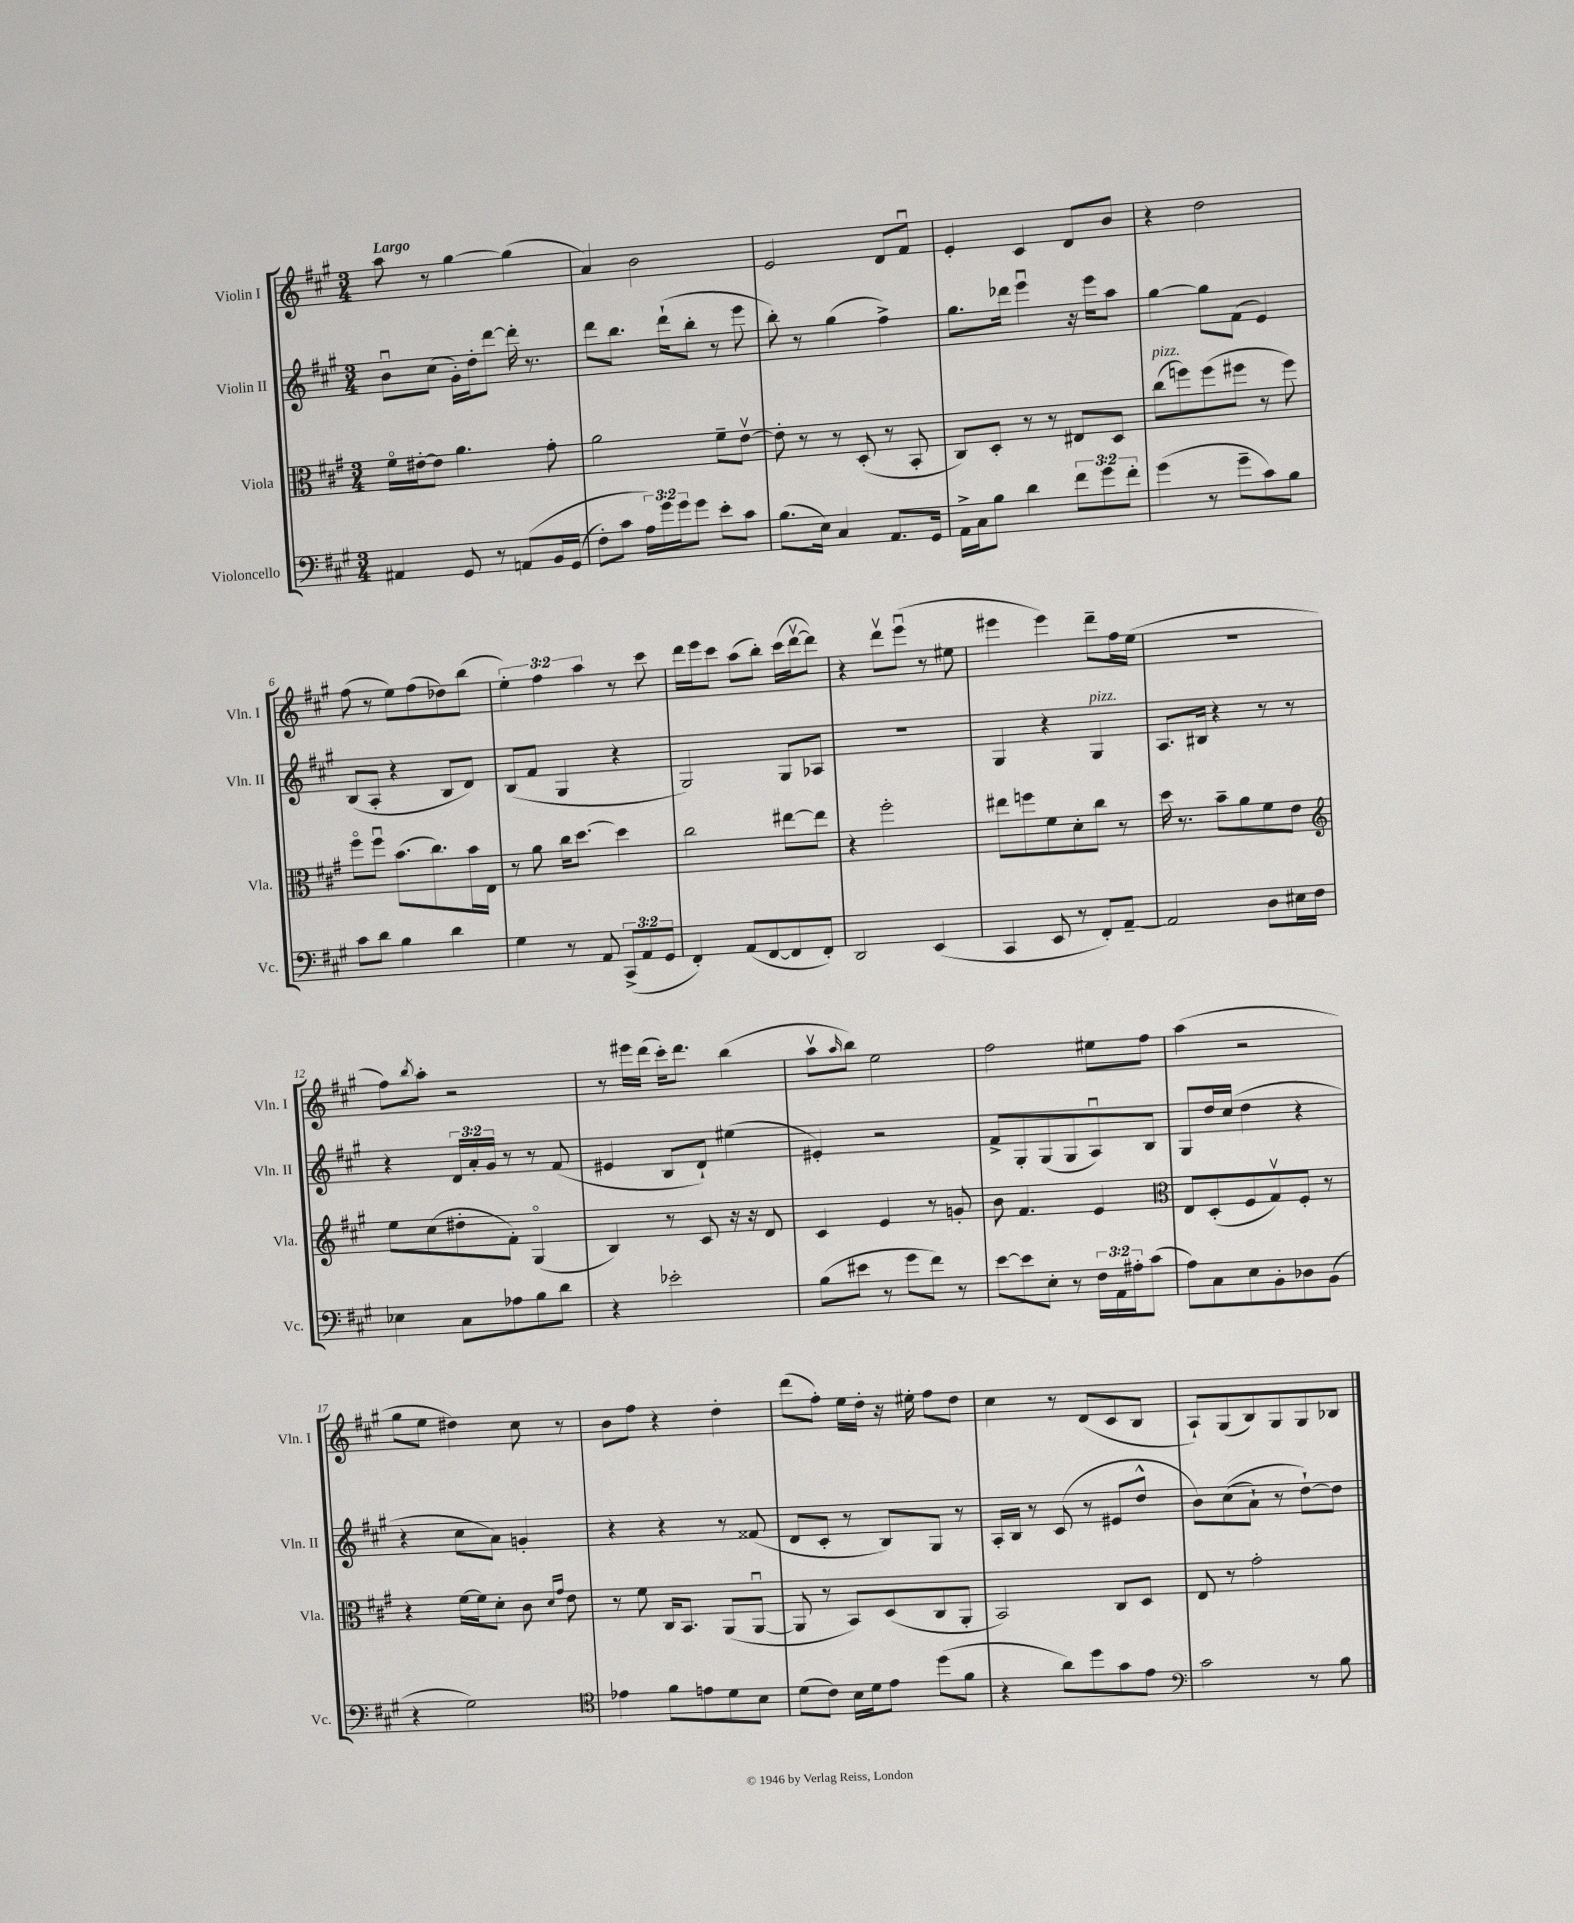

**kern	**kern	**kern	**kern
*staff4	*staff3	*staff2	*staff1
*clefF4	*clefC3	*clefG2	*clefG2
*k[f#c#g#]	*k[f#c#g#]	*k[f#c#g#]	*k[f#c#g#]
*M3/4	*M3/4	*M3/4	*M3/4
4AA#	16f#o	8bu	8aa
.	[16e#'	.	.
.	8e#]	(8cc#	8r
8GG#	4.a	16g#')	[4gg#
.	.	16dd'	.
8r	.	[8ddd	.
&(8AA	.	16ddd']	(4gg#]
.	.	8.r	.
16BB	8g#'	.	.
(16GG#	.	.	.
=	=	=	=
8F#')	2a	8ddd	4a)
8c#	.	8.bb	.
24A&)	.	.	2b
24g#	.	.	.
.	.	(16ddd`	.
24g#	.	.	.
8g#	.	8bb'	.
8e'	8f#~	8r	.
8c#	[8ev	8eee	.
=	=	=	=
(8.B	8e']	8bb')	2e
.	8r	8r	.
16E)	.	.	.
4C#	8r	(4gg#	.
.	(8D'	.	.
8.AA	8r	4ff#^)	8d
.	8BB'	.	8f#u
16GG#	.	.	.
=	=	=	=
16AA^	8C#)	8.gg#	4e'
16C#	.	.	.
8B	8D'	.	.
.	.	16ddd-	.
4d	8r	4eeeu	4c#
.	8r	.	.
12f#	8E#	16r	8d
.	.	16eee	.
12g#	.	.	.
.	8D	8aa	8b
12f#'	.	.	.
=	=	=	=
(4g#	(8cc#	[4gg#	4r
.	8ff)	.	.
8r	(8ff	8gg#]	2dd
8g#~	8ff#	(8f#	.
8c#)	8r	4e)	.
8B	8ff#)	.	.
=	=	=	=
8c#	8ff#o	(8B	(8ff#
8d	8ff#u	8A'	8r
4B	(8.b	4r	8ee)
.	.	.	(8ff#
.	8.cc#)	.	.
4d	.	8B	8dd-)
.	16b	8d)	(8bb
.	16E	.	.
=	=	=	=
4G#	8r	(8B	6ee')
.	8a	8f#	.
.	.	.	6ff#
8r	16cc#	4G#	.
.	[8.dd	.	.
.	.	.	6aa
8AA	.	.	.
(12CC#^	4dd]	4r	8r
12AA	.	.	.
.	.	.	8ccc#
12GG#	.	.	.
=	=	=	=
4FF#')	2cc#	2G#)	16ddd
.	.	.	16eee
.	.	.	8ccc#
(8AA	.	.	(8aa
[8FF#	.	.	8bb')
8FF#]	[8ee#	8G#	(16ccc#
.	.	.	[16dddv
8FF#')	8ee#]	8A-	8ddd])
=	=	=	=
2DD	4r	2.r	4r
.	2ff#'	.	8dddv
.	.	.	(8eeeu
(4EE	.	.	8r
.	.	.	8ee#
=	=	=	=
4CC#	8ee#	4G#	4eee#
.	8ff	.	.
8EE	8f#	4r	4eee#)
8r	8d'	.	.
8FF#')	8cc#	4G#	8ddd~
[8AA~	8r	.	16ff#
.	.	.	(16ee
=	=	=	=
2AA]	16dd	8.A	2.r
.	8.r	.	.
.	.	16B#	.
.	8b~	4r	.
.	8a	.	.
8D	8f#	8r	.
16E#	8e	8r	.
16F#	.	.	.
=	=	=	=
*	*clefG2	*	*
4E-	8ee	4r	8ff#)
.	.	.	8qbb
.	(8cc#	.	8aa'
8C#	8dd#'	24d	2r
.	.	24a'	.
.	.	24g#	.
8A-	8f#')	8r	.
8B	(4G#o	8r	.
8d	.	(8f#	.
=	=	=	=
4r	4B)	4e#	8r
.	.	.	16eee#
.	.	.	(16ddd
2e-'	8r	8B	16ccc#')
.	.	.	8.ddd
.	8c#	8d`)	.
.	16r	(4ee#	(4bb
.	16r	.	.
.	8d	.	.
=	=	=	=
(8B	4c#	4e#')	8aav
.	.	.	16qqaa
8e#	.	.	8bb)
8r	4e	2r	2ee
8g#	.	.	.
8f#)	8r	.	.
8r	8g'	.	.
=	=	=	=
[8e	8b	8f#^	2ff#
8e]	4.f#	8G#'	.
8E'	.	(8G#	.
8r	.	8G#	.
24F#	4e	8Au)	8ee#
24AA	.	.	.
24A#'	.	.	.
(8c#	.	8B	8ff#
=	=	=	=
*	*clefC3	*	*
8A)	8E	8G#	(4aa
8C#	(8D'	16dd	.
.	.	(16cc#	.
8E	8F#	4dd	2r
8BB'	8G#v)	.	.
8D-	8F#'	4r	.
(8BB	8r	.	.
=	=	=	=
4r	4r	4r	8gg#
.	.	.	8ee
2G#)	[16f#	8cc#	4dd#)
.	16f#]	.	.
.	8d'	8a)	.
.	8c#	4g'	8cc#
.	16qqd	.	.
.	16qqg#	.	.
.	8e	.	8r
=	=	=	=
*clefC4	*	*	*
4e-	8r	4r	8b
.	8f#	.	8ff#
8f#	16C#	4r	4r
.	8.BB	.	.
8e	.	.	.
8d	(8AA	8r	4dd'
8B	[8AAu	(8f##	.
=	=	=	=
(8d	8AA]	8d	(8ddd
8c#)	8r	8c#'	8ff#')
16B	8BB)	8r	16ee
16d	.	.	16dd'
8e	(8D	8B)	16r
.	.	.	16ee#'
(8dd	8C#	8G#	8ff#
8f#	8AA'	8r	8dd
=	=	=	=
4r	2BB)	16A'	4cc#
.	.	16B	.
.	.	8r	.
8a)	.	(8c#	8r
8dd	.	8r	(8d
8g#	8C#	8e#	8c#
8e	8D	8dd^^	8B
=	=	=	=
*clefF4	*	*	*
2c#	8E	8b)	8A`)
.	8r	&((8cc#	(8G#
.	2g#'	8a`)	8B)
.	.	8r	8G#
8r	.	[8dd`&)	8G#
8B	.	8dd]	8B-
==	==	==	==
*-	*-	*-	*-
